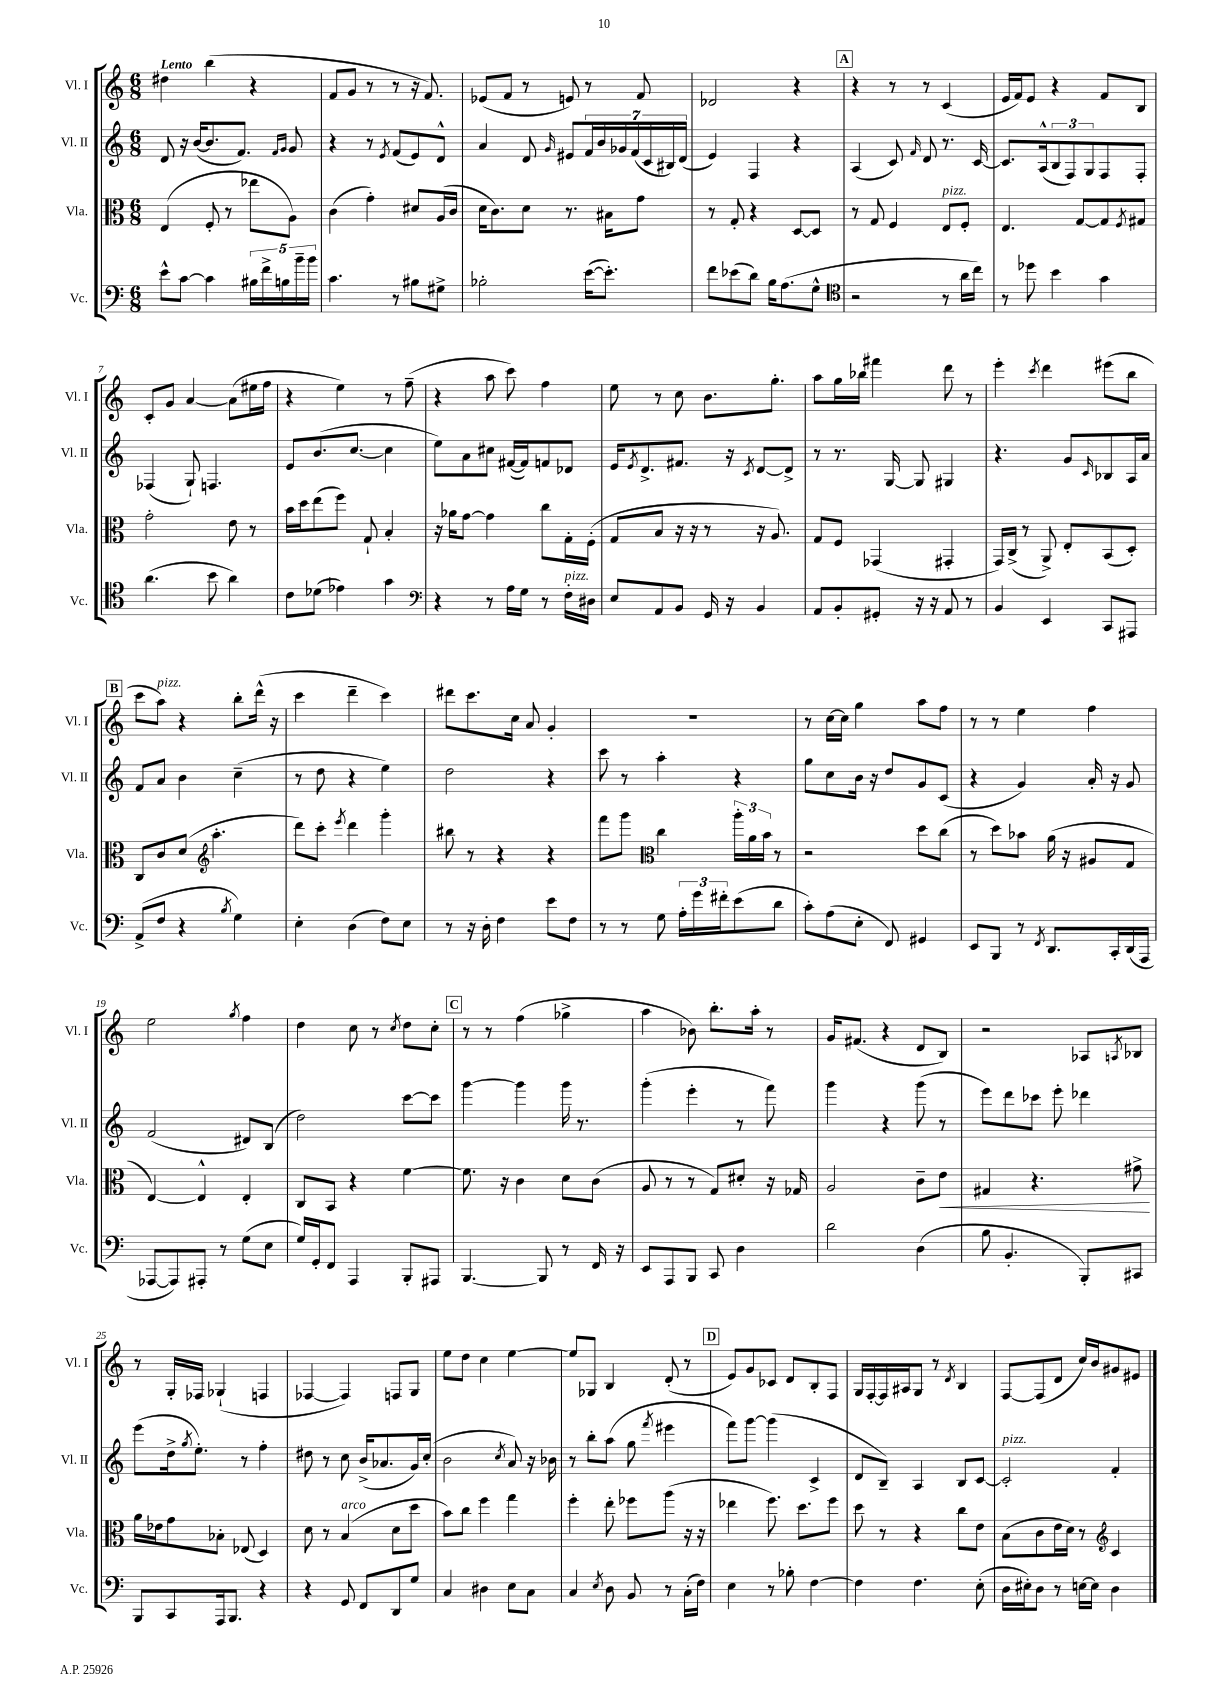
<<
\new StaffGroup <<
\new Staff = "s0" \with { instrumentName = "Vl. I" shortInstrumentName = "Vl. I" } {
    \clef treble \key c \major \numericTimeSignature \time 6/8 \tempo "Lento"
    dis''4 b''4( r4 |
    f'8 g'8 r8 r8 r16 f'8.) |
    ees'8( f'8 r8 e'8) r8 f'8 |
    des'2 r4 |
    \mark \markup { \box "A" } r4 r8 r8 c'4( |
    e'16 f'16) e'8 r4 f'8 b8 |
    c'8-. g'8 a'4~ a'8( eis''16 f''16 |
    r4 e''4) r8 f''8--( |
    r4 a''8 c'''8) f''4 |
    e''8 r8 c''8 b'8. g''8.-. |
    a''8 g''16 bes''16 fis'''4 d'''8 r8 |
    e'''4-. \acciaccatura { c'''8 } d'''4 eis'''8( b''8 |
    \mark \markup { \box "B" } c'''8 a''8^\markup { \italic "pizz." }) r4 b''8-. d'''16-^( r16 |
    c'''4 d'''4-- c'''4) |
    dis'''8 c'''8. c''16 a'8 g'4-. |
    R2. |
    r8 c''16~ c''16 g''4 a''8 f''8 |
    r8 r8 e''4 f''4 |
    e''2 \acciaccatura { g''8 } f''4 |
    d''4 c''8 r8 \acciaccatura { c''8 } d''8 c''8-. |
    \mark \markup { \box "C" } r8 r8 f''4( ges''4-> |
    a''4 bes'8) b''8.-. a''16-. r8 |
    g'16 fis'8.( r4 d'8 b8) |
    r2 aes8 \acciaccatura { a8 } bes8 |
    r8 g16-. fes16 ges4-!( f4 |
    fes4~ fes4) f8 g8 |
    e''8 d''8 c''4 e''4~ |
    e''8 ges8 b4 d'8-.( r8 |
    \mark \markup { \box "D" } e'8) g'8 ces'8 d'8 b8-. f8 |
    g16 f16~-. f16 ais16 g8 r8 \acciaccatura { d'8 } b4 |
    f8~ f8( d'8 c''16) b'16 gis'8 eis'8 \bar "|." |
}
\new Staff = "s1" \with { instrumentName = "Vl. II" shortInstrumentName = "Vl. II" } {
    \clef treble \key c \major \numericTimeSignature \time 6/8
    d'8 r16 b'16~( b'8. f'8.) \grace { f'16 g'16 } g'8 |
    r4 r8 \acciaccatura { e'8 } f'8( e'8) d'8-^ |
    a'4 d'8 \grace { g'16 } eis'8 \tuplet 7/4 { f'16 b'16 ges'16 f'16( c'16 bis16) d'16( } |
    e'4) f4 r4 |
    \mark \markup { \box "A" } a4( c'8) \grace { f'16 } d'8 r8. c'16~ |
    c'8. a16-^( \tuplet 3/2 { b8 f8) g8 } f8 f8-. |
    fes4( g8-!) f4. |
    e'8 b'8.( c''8.~ c''4 |
    e''8) a'8 cis''8 fis'16~( fis'16) f'8 des'8 |
    e'16 \acciaccatura { e'8 } d'8.-> fis'8. r16 \acciaccatura { c'8 } d'8~ d'8-> |
    r8 r8. g16~ g8 gis4 |
    r4. g'8 \grace { c'16 } bes8 a16 a'16 |
    \mark \markup { \box "B" } f'8 a'8 b'4 c''4--( |
    r8 d''8 r4 e''4) |
    d''2 r4 |
    c'''8 r8 a''4-. r4 |
    g''8 c''8 b'16 r16 d''8 g'8 c'8( |
    r4 g'4) a'16-. r16 g'8 |
    f'2( dis'8) b8( |
    d''2) c'''8~ c'''8 |
    \mark \markup { \box "C" } g'''4~ g'''4 g'''16 r8. |
    g'''4-.( e'''4-. r8 f'''8) |
    g'''4 r4 g'''8( r8 |
    e'''8) d'''8 ces'''8 e'''8-. des'''4 |
    e'''8( d''16-> \acciaccatura { g''8 } e''8.-.) r8 f''4-. |
    dis''8 r8 c''8 b'16->( aes'8. g'16) c''16-.( |
    b'2 \acciaccatura { c''8 } a'8) r16 bes'16 |
    r8 b''8-. a''8( g''8 \acciaccatura { f'''8 } eis'''4 |
    \mark \markup { \box "D" } f'''8) g'''8~ g'''4( c'4-> |
    d'8 b8--) a4 b8 c'8~ |
    c'2-.^\markup { \italic "pizz." } f'4-. \bar "|." |
}
\new Staff = "s2" \with { instrumentName = "Vla." shortInstrumentName = "Vla." } {
    \clef alto \key c \major \numericTimeSignature \time 6/8
    e4( f8-. r8 ees''8 a8) |
    c'4( g'4-.) dis'8 a16( c'16 |
    d'16 c'8.) d'8 r8. bis16 g'8 |
    r8 g8-. r4 d8~ d8 |
    \mark \markup { \box "A" } r8 g8 f4 e8^\markup { \italic "pizz." } f8-. |
    e4. g8~ g8 \acciaccatura { f8 } gis8 |
    g'2-. e'8 r8 |
    b'16 d''16 e''8( f''8) g8-! b4-. |
    r16 aes'16 g'8~ g'4 c''8 g16-. f16-.( |
    g8 b8 r16 r16 r8 r16 a8.) |
    g8 f8 ges,4( gis,4-. |
    g,16) c16->( r8 a,8->) e8-. b,8( d8-.) |
    \mark \markup { \box "B" } c8 c'8 d'8( \clef treble a''4.-. |
    d'''8) c'''8-. \acciaccatura { e'''8 } d'''4 g'''4-. |
    bis''8 r8 r4 r4 |
    f'''8 g'''8 \clef alto c''4 \tuplet 3/2 { a''16-. a'16 b'16 } r8 |
    r2 d''8 c''8( |
    r8 d''8) bes'8 a'16( r16 ais8 g8 |
    e4~) e4-^ e4-. |
    c8 b,8 r4 f'4~ |
    \mark \markup { \box "C" } f'8. r16 c'4 d'8 c'8( |
    a8 r8 r8 g8) dis'8-. r16 ges16 |
    a2 c'8-- e'8\< |
    gis4 r4. gis'8->\! |
    a'16 ees'16 g'8 bes8-. ees8( d4) |
    d'8 r8 b4^\markup { \italic "arco" }( d'8 d''8 |
    b'8) c''8 f''4 g''4 |
    f''4-. e''8-. fes''8 a''8( r16 r16 |
    \mark \markup { \box "D" } ees''4 f''8.) d''8. f''8 |
    d''8 r8 r4 c''8 e'8 |
    b8( c'8 e'16 d'16) r8 \clef treble c'4 \bar "|." |
}
\new Staff = "s3" \with { instrumentName = "Vc." shortInstrumentName = "Vc." } {
    \clef bass \key c \major \numericTimeSignature \time 6/8
    e'8-^ c'8~ c'4 \tuplet 5/4 { bis16 f'16-> b16 b'16-- b'16 } |
    c'4. r8 bis8 gis8-> |
    bes2-. e'16~( e'8.-.) |
    f'8 ees'8( d'8) b16 a8.( g8-^ |
    \mark \markup { \box "A" } \clef tenor r2 r8 a'16 c''16) |
    r8 des''8 b'4 g'4 |
    a'4.( b'8 a'4) |
    c'8 des'8( ees'4) g'4 |
    \clef bass r4 r8 a16 g16 r8 f16-.^\markup { \italic "pizz." } dis16 |
    e8 a,8 b,8 g,16 r16 b,4 |
    a,8 b,8-. gis,8-. r16 r16 a,8 r8 |
    b,4 e,4 c,8 ais,,8 |
    \mark \markup { \box "B" } a,8->( f8 r4 \acciaccatura { b8 } g4) |
    e4-. d4( f8) e8 |
    r8 r16 d16-. f4 e'8 f8 |
    r8 r8 g8 \tuplet 3/2 { a16-. g'16 fis'16-. } e'8( d'8 |
    c'8-.) a8( e8-. f,8) gis,4 |
    e,8 b,,8 r8 \acciaccatura { f,8 } d,8. c,16-. d,16( a,,16 |
    aes,,8~ aes,,8) ais,,8-. r8 g8( e8 |
    g16) g,16-. f,8 a,,4 b,,8-. ais,,8 |
    \mark \markup { \box "C" } b,,4.~ b,,8 r8 f,16 r16 |
    e,8 a,,8 b,,8 c,8 d4 |
    d'2 d4( |
    b8 b,4.-. b,,8-.) cis,8 |
    b,,8 c,8 a,,16 b,,8. r4 |
    r4 g,8 f,8 d,8 g8 |
    c4 dis4 e8 c8 |
    c4 \acciaccatura { e8 } d8 b,8 r8 c16-.( f16) |
    \mark \markup { \box "D" } e4 r8 bes8-. f4~ |
    f4 f4. e8-.( |
    d16 eis16-.) d8 r8 e16~ e16 d4 \bar "|." |
}
>>
>>
